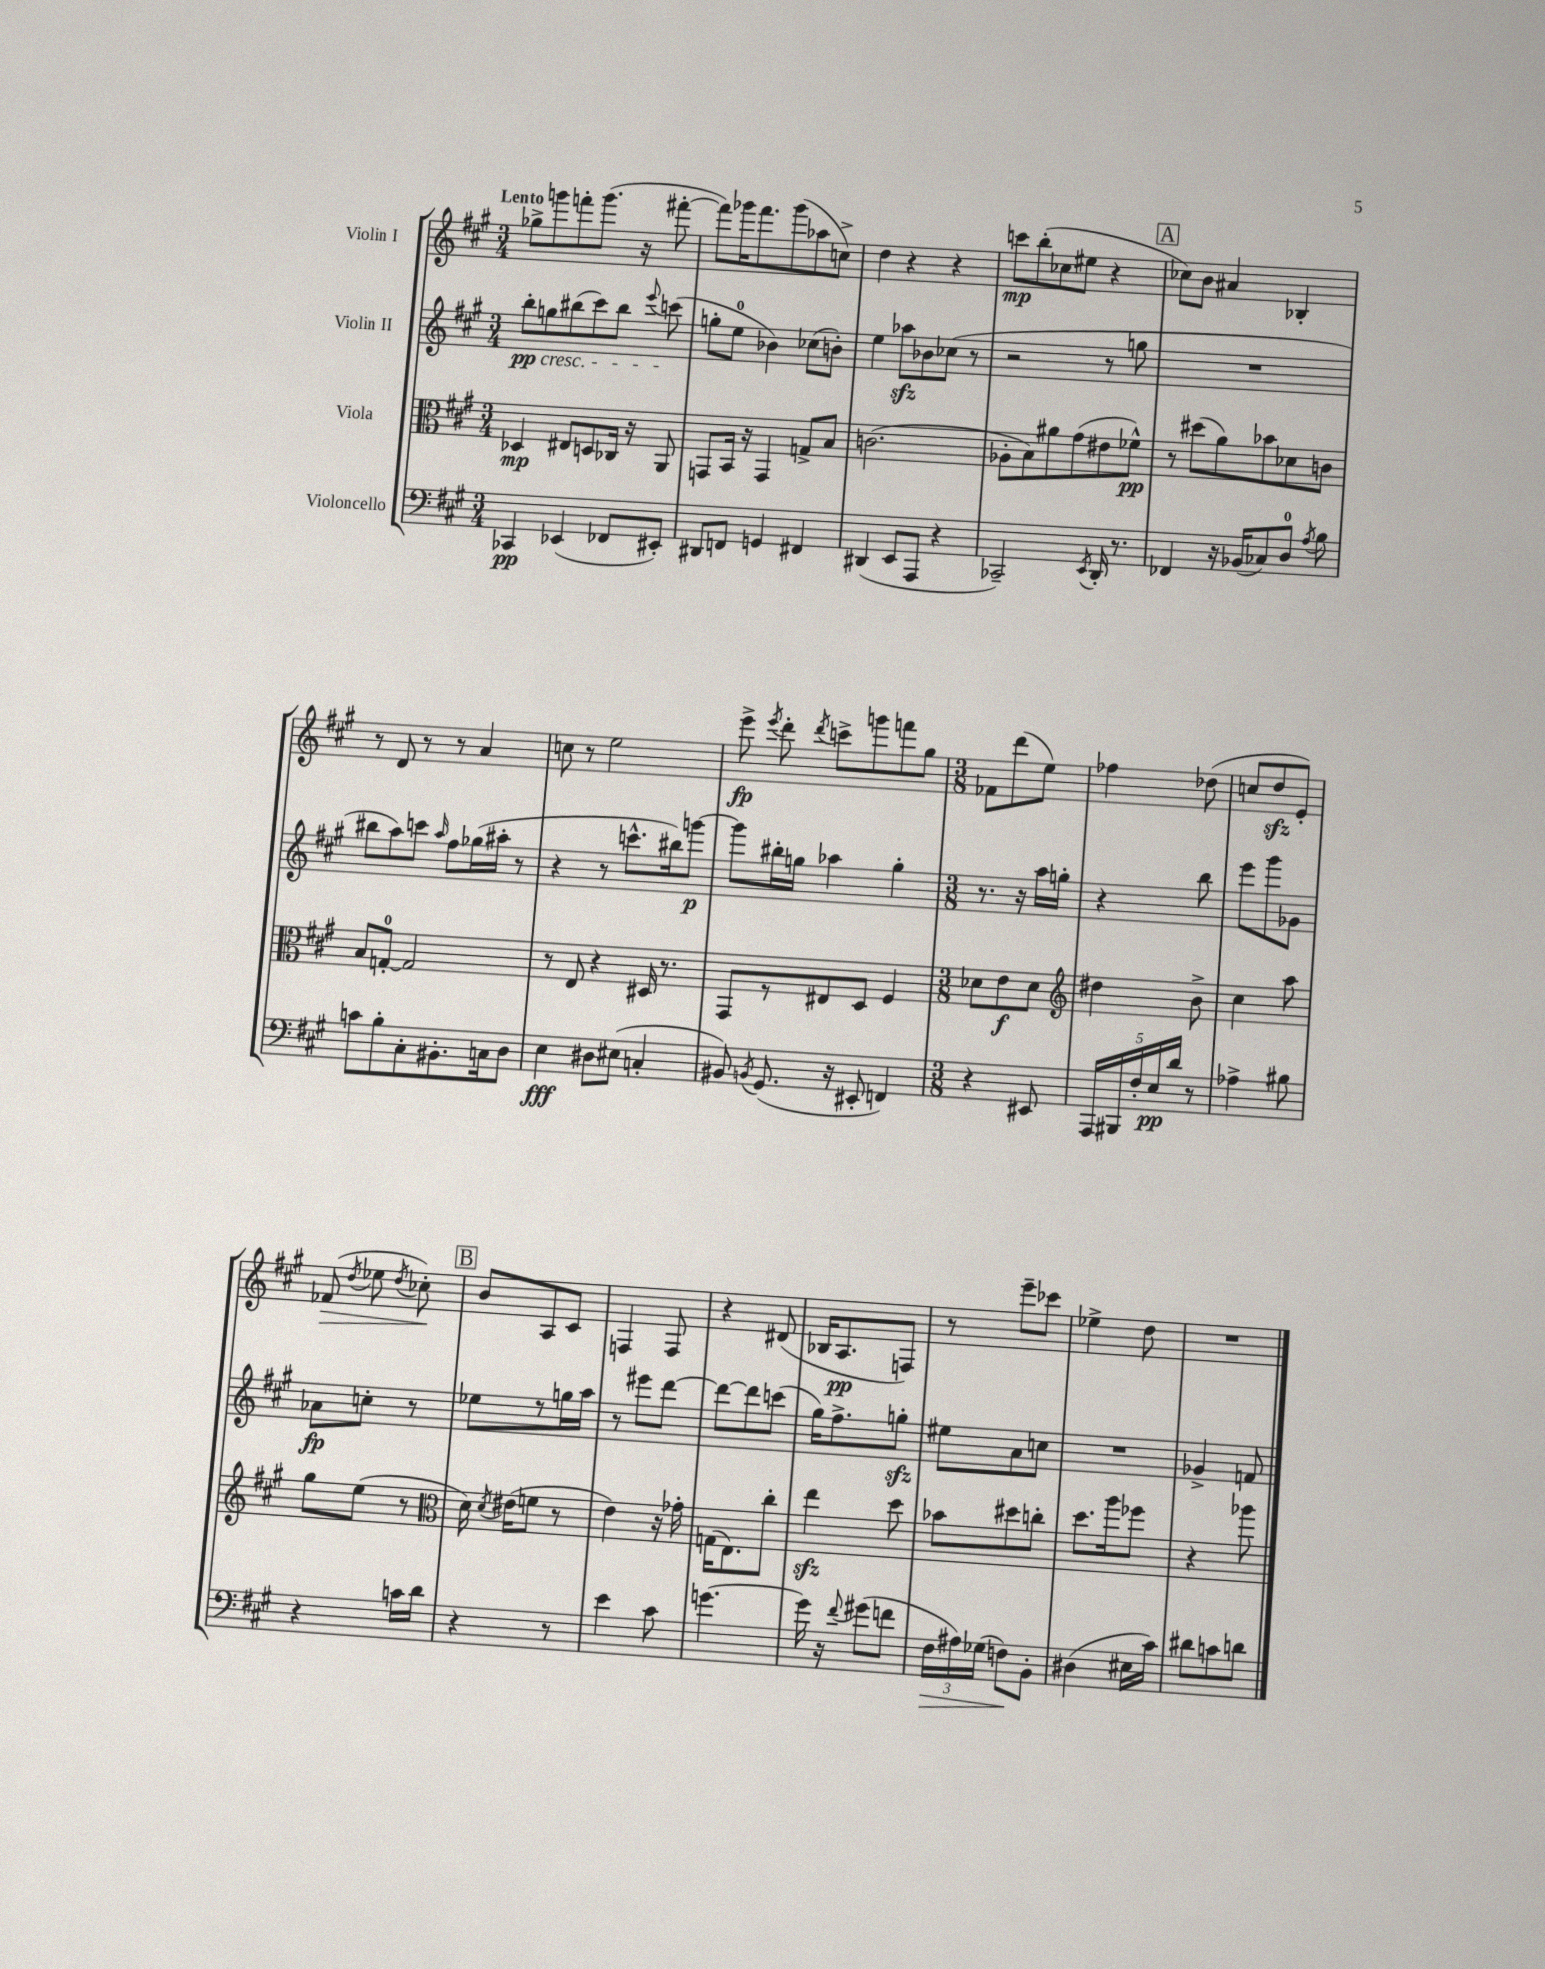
<<
\new StaffGroup <<
\new Staff = "s0" \with { instrumentName = "Violin I" } {
    \clef treble \key a \major \numericTimeSignature \time 3/4 \tempo "Lento"
    \autoBeamOff ges''8[-> g'''8 f'''8-. g'''8.]( r16 fis'''8~-. |
    fis'''8[) ges'''16 fis'''8. ges'''8( aes''8 c''8]->) |
    d''4 r4 r4 |
    c'''8[\mp b''8-.( ces''8 eis''8] r4 |
    \mark \markup { \box "A" } ces''8[) b'8] ais'4 bes4-. |
    r8 d'8 r8 r8 a'4 |
    c''8 r8 e''2 |
    e'''8->\fp \acciaccatura { e'''8 } d'''8-. \acciaccatura { d'''8 } c'''8[-> g'''8 f'''8 gis''8] |
    \numericTimeSignature \time 3/8 fes'8[ d'''8( e''8]) |
    fes''4 des''8( |
    c''8[ d''8\sfz e'8]-.) |
    fes'8\>( \acciaccatura { d''8 } ees''8 \acciaccatura { d''8 } ces''8-.\!) |
    \mark \markup { \box "B" } b'8[ a8 cis'8] |
    f4 f8 |
    r4 dis'8( |
    bes16[ a8.\pp f8]) |
    r8 e'''8[-- ces'''8] |
    ees''4-> d''8 |
    R4. \bar "|." |
}
\new Staff = "s1" \with { instrumentName = "Violin II" } {
    \clef treble \key a \major \numericTimeSignature \time 3/4
    \autoBeamOff b''8[-.\pp\cresc g''8 bis''8( cis'''8) bis''8] \appoggiatura { e'''8 } c'''8\!( |
    g''8[-. e''8]-0 bes'4) ces''8[( b'8]-.) |
    e''4 aes''8[\sfz bes'8 ces''8]( r8 |
    r2 r8 g''8 |
    \mark \markup { \box "A" } R2. |
    bis''8[ a''8) c'''8] \grace { a''16 } fis''8[ ges''16( ais''16]-. r8 |
    r4 r8 c'''8.[-^ bis''16) g'''8]~\p |
    g'''8[ bis''16-. g''16] aes''4 g''4-. |
    \numericTimeSignature \time 3/8 r8. r16 a''16[ g''16]-. |
    r4 b''8 |
    e'''8[ gis'''8 ges'8] |
    aes'8[\fp c''8]-. r8 |
    \mark \markup { \box "B" } ees''8[ r8 g''16 a''16] |
    r8 eis'''8[ d'''8]~ |
    d'''8[~ d'''8 c'''8]( |
    gis''16[) fis''8.-> g''8]-.\sfz |
    eis''8[ a'8 c''8] |
    R4. |
    ges'4-> f'8 \bar "|." |
}
\new Staff = "s2" \with { instrumentName = "Viola" } {
    \clef alto \key a \major \numericTimeSignature \time 3/4
    \autoBeamOff des4\mp eis8[ d8 ces16] r16 a,8 |
    g,8[ b,16] r16 g,4 g8[-> b8] |
    c'2.( |
    aes8[-. b8) ais'8 gis'8( eis'8 fes'8]-^\pp) |
    \mark \markup { \box "A" } r8 dis''8[( a'8) bes'8 des'8 c'8] |
    b8[ g8]-0~-. g2 |
    r8 e8 r4 dis16 r8. |
    gis,8[ r8 eis8 d8] fis4 |
    \numericTimeSignature \time 3/8 des'8[ e'8\f des'8] |
    \clef treble dis''4 b'8-> |
    cis''4 a''8 |
    gis''8[ e''8]( r8 |
    \mark \markup { \box "B" } \clef alto d'16) \acciaccatura { d'8 } eis'16[( f'8] r8 |
    e'4) r16 ges'16-. |
    g16[( e8.) cis''8]-. |
    e''4\sfz d''8 |
    bes'8[ dis''8 c''8]-. |
    d''8.[ a''16 fes''8] |
    r4 aes''8 \bar "|." |
}
\new Staff = "s3" \with { instrumentName = "Violoncello" } {
    \clef bass \key a \major \numericTimeSignature \time 3/4
    \autoBeamOff ces,4\pp ees,4( fes,8[ eis,8]-.) |
    dis,8[ f,8] g,4 fis,4 |
    dis,4( e,8[ a,,8] r4 |
    ces,2--) \acciaccatura { e,8 } d,16-. r8. |
    \mark \markup { \box "A" } fes,4 r16 bes,16[( ces8) d8]-0 \acciaccatura { a8 } b8 |
    c'8[ b8-. cis8-. bis,8.-. c16 d8] |
    e4\fff dis8[ eis8]( c4-. |
    bis,8) \acciaccatura { b,8 } gis,8.( r16 eis,8-. f,4) |
    \numericTimeSignature \time 3/8 r4 eis,8 |
    \tuplet 5/4 { a,,16[ bis,,16 fis16-. e16\pp d'16] } r8 |
    aes4-> bis8 |
    r4 c'16[ d'16] |
    \mark \markup { \box "B" } r4 r8 |
    e'4 cis'8 |
    g'4.~ |
    g'16 r16 \appoggiatura { fis'8 } gis'8[( f'8] |
    \tuplet 3/2 { fis16[\> ais16) ges16]( } f8[\!) b,8]-. |
    dis4( eis16[ cis'16]) |
    dis'8[ c'8 d'8] \bar "|." |
}
>>
>>
\layout { \context { \Score \remove "Bar_number_engraver" } }
